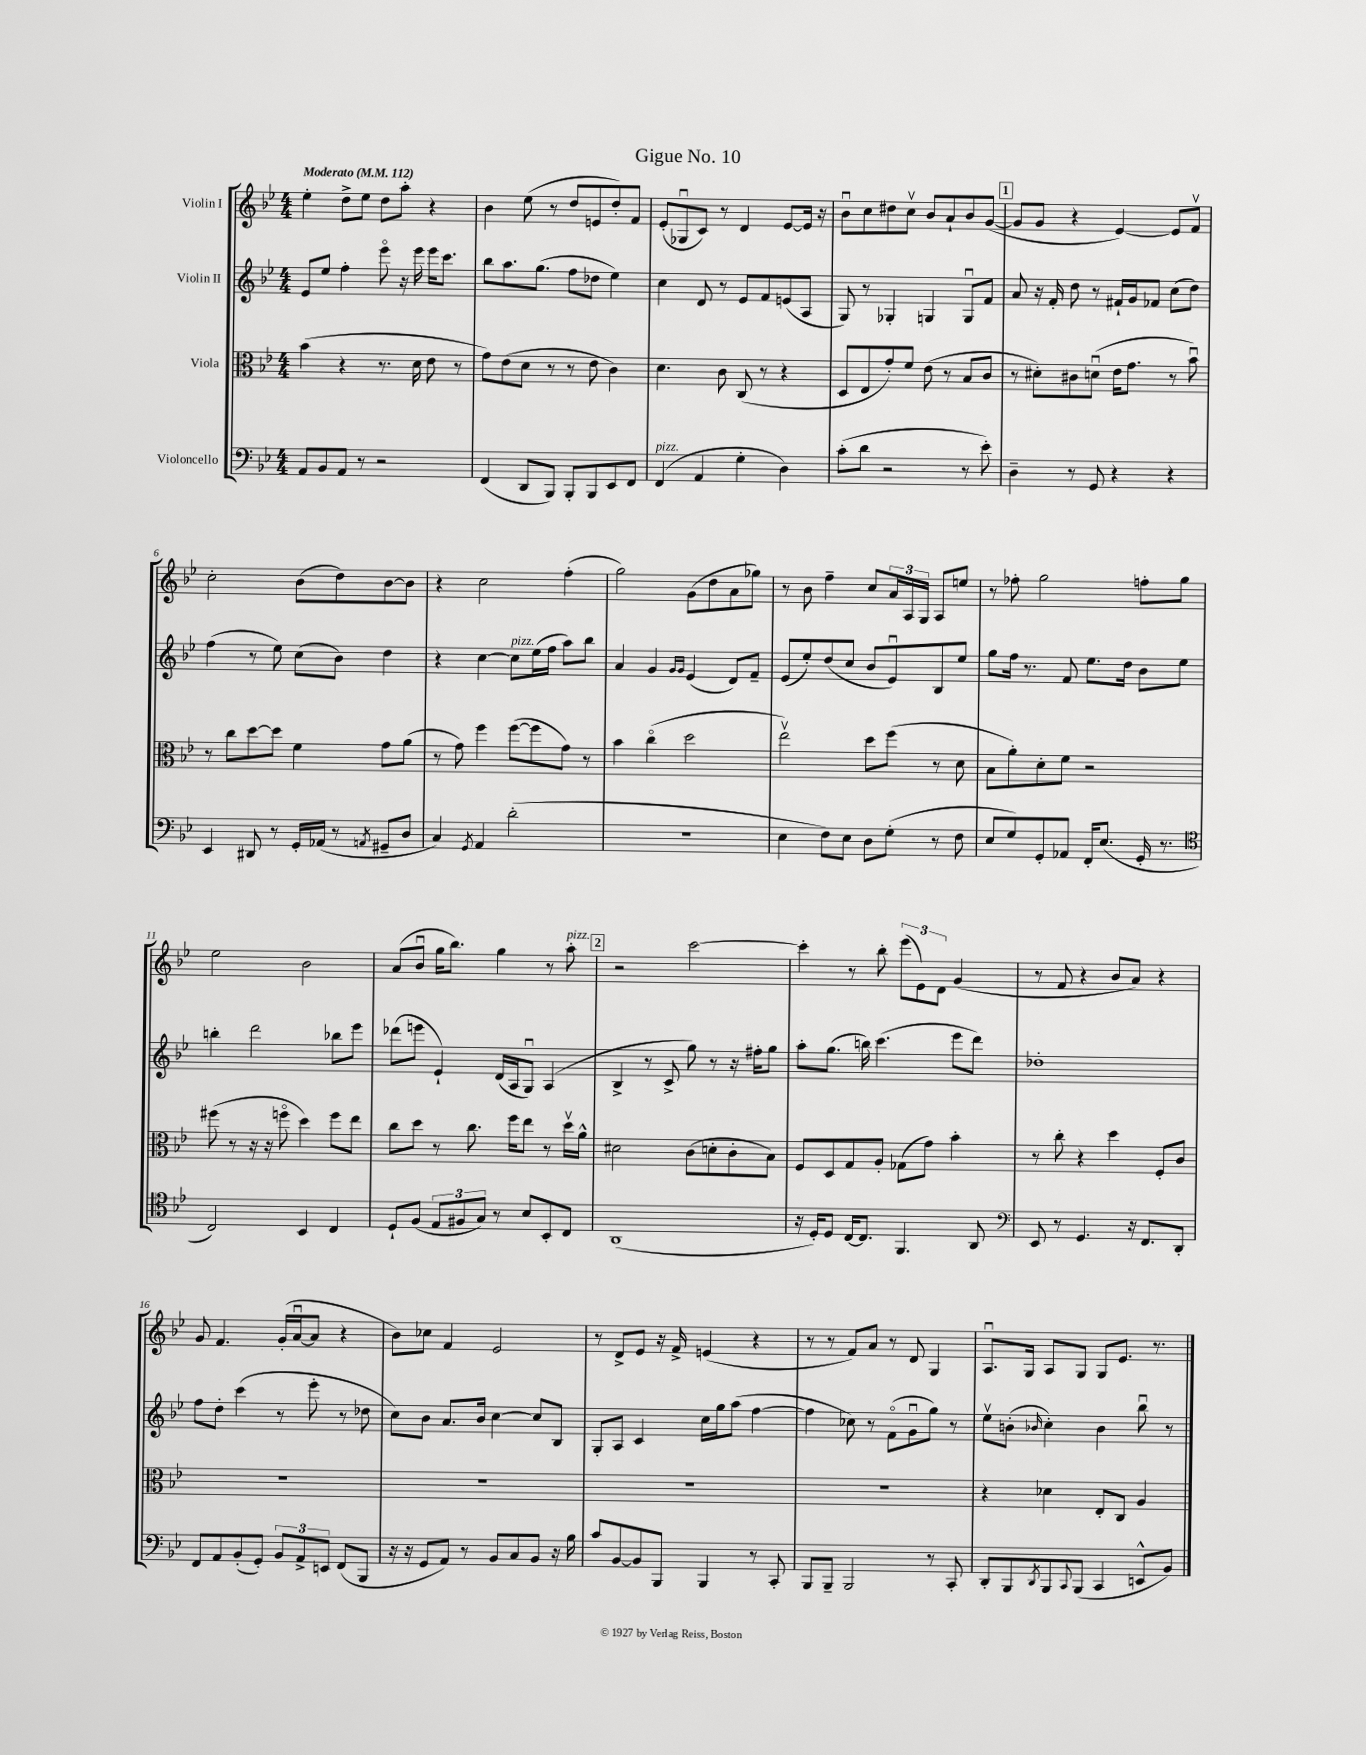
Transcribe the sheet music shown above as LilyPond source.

\header { title = "Gigue No. 10" }
<<
\new StaffGroup <<
\new Staff = "s0" \with { instrumentName = "Violin I" } {
    \clef treble \key bes \major \numericTimeSignature \time 4/4 \tempo "Moderato" 4 = 112
    ees''4-. d''8-> ees''8 d''8 a''8-. r4 |
    bes'4 ees''8( r8 d''8 e'8 d''8-.) f'8 |
    ees'8-.( ges8\downbow c'8) r8 d'4 ees'8~ ees'16 r16 |
    bes'8\downbow c''8 dis''8 c''8\upbow bes'8 a'8-! bes'8 g'8~( |
    \mark \markup { \box "1" } g'8 g'8 r4 ees'4~) ees'8 f'8\upbow |
    c''2-. bes'8( d''8) bes'8~ bes'8 |
    r4 c''2 f''4-.( |
    g''2) g'8( d''8 a'8 ges''8) |
    r8 bes'8 f''4-- c''8 \tuplet 3/2 { a'16 a16 g16 } a8 e''8 |
    r8 fes''8-. g''2 f''8-. g''8 |
    ees''2 bes'2 |
    a'8( bes'8\downbow g''16 bes''8.) g''4 r8 a''8-.^\markup { \italic "pizz." } |
    \mark \markup { \box "2" } r2 c'''2~ |
    c'''4-. r8 bes''8-. \tuplet 3/2 { ees'''8( ees'8) d'8 } g'4( |
    r8 f'8 r4 bes'8 a'8) r4 |
    g'8 f'4. g'16-.( a'16~\downbow a'8 r4 |
    bes'8) ces''8 f'4 ees'2 |
    r8 d'8-> ees'8 r16 f'16-> e'4( r4 |
    r8 r8 f'8) a'8 r8 d'8 g4 |
    a8.\downbow g16 a8 g8 g8 ees'8. r8. \bar "|." |
}
\new Staff = "s1" \with { instrumentName = "Violin II" } {
    \clef treble \key bes \major \numericTimeSignature \time 4/4
    ees'8 ees''8 f''4-. ees'''8\flageolet r16 ees'''16 ees'''16 c'''8. |
    bes''8 a''8. g''8.( f''8 des''8 ees''4) |
    c''4 d'8 r8 ees'8 f'8 e'8( a8 |
    g8) r8 ges4-. g4 g8\downbow f'8 |
    \mark \markup { \box "1" } a'8 r16 f'16-. d''8 r8 fis'16-! g'16 fes'8 c''8( d''8) |
    f''4( r8 ees''8) c''8( bes'8) d''4 |
    r4 c''4~ c''8^\markup { \italic "pizz." } ees''16( f''16 a''8) bes''8 |
    a'4 g'4 \grace { g'16 g'16 } ees'4( d'8) f'8-- |
    ees'8( ees''8-.) d''8( c''8 bes'8 ees'8\downbow) bes8 ees''8 |
    g''8 f''16 r8. f'8 ees''8. d''16 bes'8 ees''8 |
    b''4-. d'''2 bes''8 ees'''8 |
    des'''8( e'''8 ees'4-!) d'16( a16 g8\downbow) a4( |
    \mark \markup { \box "2" } bes4-> r8 c'8-> g''8) r8 r16 fis''16-. g''8 |
    a''8-. g''8.( b''16) c'''4.( ees'''8 d'''8) |
    des''1-. |
    f''8 d''8-. c'''4( r8 ees'''8-. r8 des''8 |
    c''8) bes'8 a'8. bes'16 c''4~ c''8 bes8 |
    g8-. a8 c'4 c''16 g''16 a''8( f''4~ |
    f''4 ces''8) r8 f'8\flageolet( g'8\downbow g''8) r8 |
    ees''8\upbow b'8-.( \grace { bes'16 } c''4-.) bes'4 bes''8\downbow r8 \bar "|." |
}
\new Staff = "s2" \with { instrumentName = "Viola" } {
    \clef alto \key bes \major \numericTimeSignature \time 4/4
    bes'4( r4 r8. d'16 ees'8 r8 |
    g'8) ees'8( d'8 r8 r8 ees'8 c'4) |
    d'4. c'8 c8( r8 r4 |
    d8 ees8 g'8-.) f'8 ees'8( r8 bes8 c'8 |
    \mark \markup { \box "1" } r8 dis'8-.) cis'8 d'8\downbow( ees'16 g'8. r8 bes'8\downbow) |
    r8 c''8 d''8~ d''8 f'4 g'8 a'8( |
    r8 g'8) f''4 f''8~( f''8 g'8) r8 |
    bes'4 c''4\flageolet( d''2 |
    ees''2\upbow) d''8 f''8( r8 d'8 |
    bes8 a'8-.) d'8-. f'8 r2 |
    fis''8( r8 r16 r16 f''8\flageolet d''4) f''8 ees''8 |
    c''8 d''8 r8 c''8. f''16 ees''8 r8 d''16\upbow a'16-^ |
    \mark \markup { \box "2" } dis'2 c'8( d'8-. c'8-. bes8) |
    f8 d8 g8 a8-. ges8( g'8) bes'4-. |
    r8 c''8-. r4 d''4 f8-. c'8 |
    R1 |
    R1 |
    R1 |
    R1 |
    r4 des'4 ees8-. c8 a4 \bar "|." |
}
\new Staff = "s3" \with { instrumentName = "Violoncello" } {
    \clef bass \key bes \major \numericTimeSignature \time 4/4
    a,8 bes,8 a,8 r8 r2 |
    f,4( d,8 bes,,8) bes,,8-. bes,,8 ees,8 f,8 |
    f,4^\markup { \italic "pizz." }( a,4 g4-. d4) |
    c'8-.( d'8 r2 r8 ees'8-.) |
    \mark \markup { \box "1" } d4-- r8 g,8 r4 r4 |
    ees,4 dis,8 r8 g,16-. aes,16( r8 \acciaccatura { a,8 } gis,8-- d8 |
    c4) \acciaccatura { g,8 } a,4 d'2-.( |
    R1 |
    ees4 f8) ees8 d8 g8-.( r8 f8 |
    ees8 g8) g,8-. aes,8 f,16-. ees8.( g,16-. r8. |
    \clef tenor c2) bes,4 c4 |
    d8-! f8( \tuplet 3/2 { ees8 fis8 g8) } r8 bes8 bes,8-. c8 |
    \mark \markup { \box "2" } a,1( |
    r16 d16-.) d8 c16~ c8. f,4. a,8 |
    \clef bass ees,8 r8 g,4. r16 f,8. d,8-. |
    f,8 a,8 bes,8-.( g,8-.) \tuplet 3/2 { bes,8 a,8-> e,8 } f,8( bes,,8 |
    r16 r16 g,8 a,8) r8 bes,8 c8 bes,8 r16 bes16 |
    c'8 bes,8~ bes,8 bes,,8 bes,,4 r8 c,8-. |
    bes,,8 bes,,8-- bes,,2 r8 c,8-. |
    d,8-. bes,,8 \acciaccatura { d,8 } bes,,8 \appoggiatura { c,8 } bes,,8( c,4 e,8-^ bes,8) \bar "|." |
}
>>
>>
